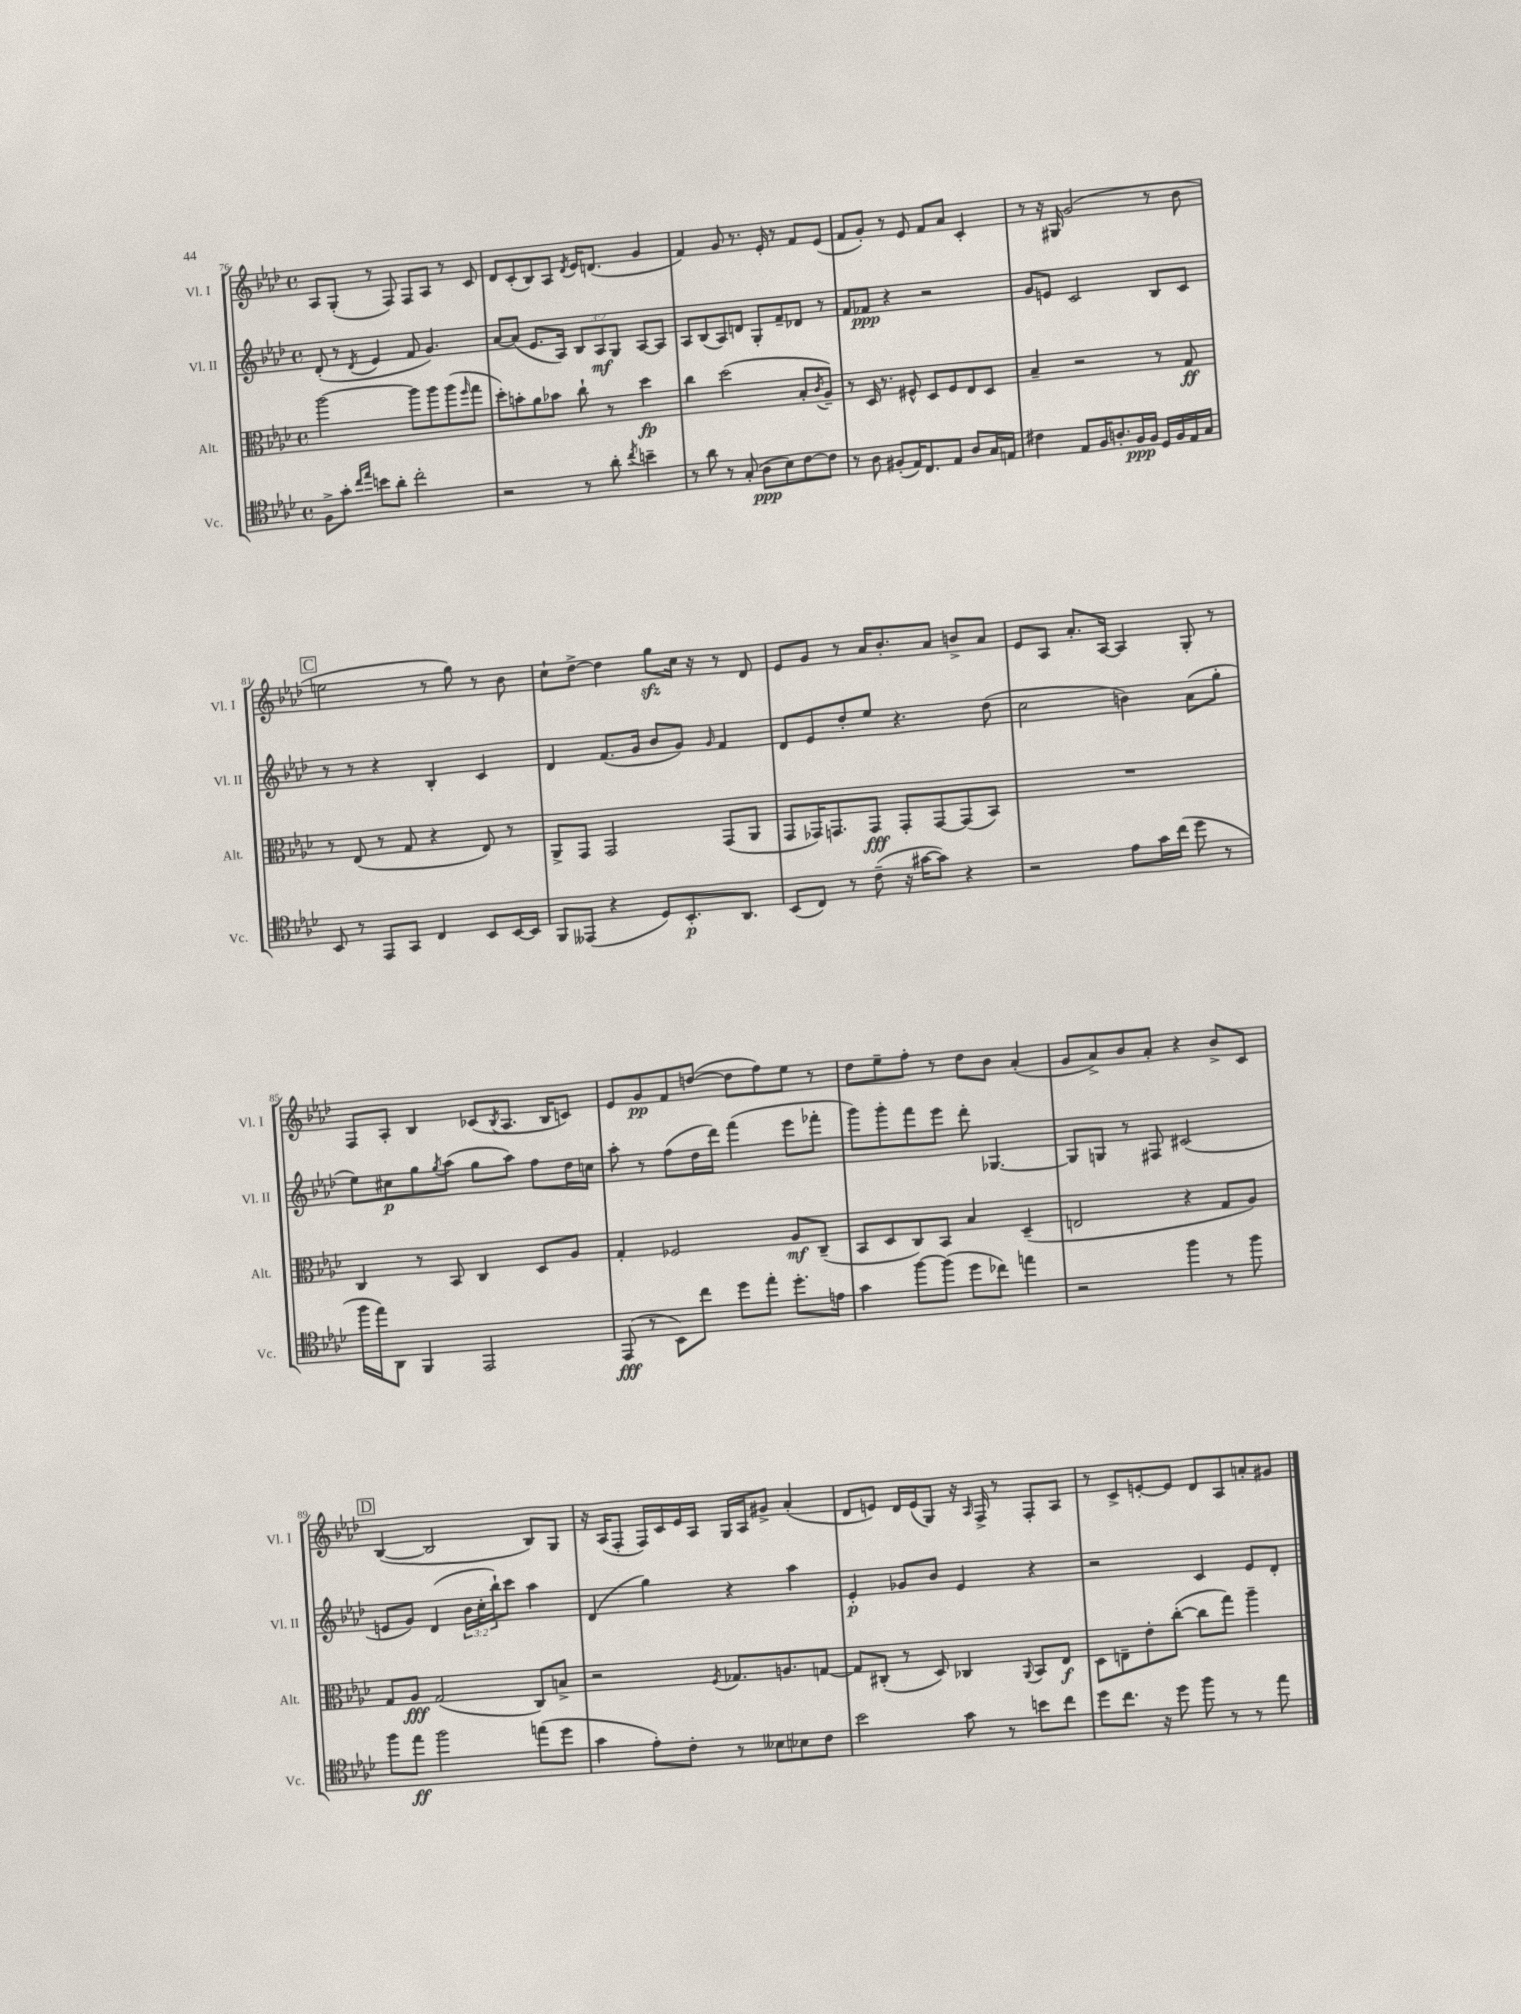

**kern	**kern	**kern	**kern
*staff4	*staff3	*staff2	*staff1
*clefC4	*clefC3	*clefG2	*clefG2
*k[b-e-a-d-]	*k[b-e-a-d-]	*k[b-e-a-d-]	*k[b-e-a-d-]
*M4/4	*M4/4	*M4/4	*M4/4
*met(c)	*met(c)	*met(c)	*met(c)
8F^	[2aa-	(8d-'	8A-
8g'	.	8r	(8G'
16qqcc	.	.	.
16qqee-	.	8qd-	.
8b	.	4e-	8r
8a-'	.	.	8F)
2cc'	8aa-]	8f	8F
.	8aa-	4.g)	8A-
.	(8aa-	.	8r
.	16qqff	.	.
.	8gg	.	8c
=	=	=	=
2r	8dd-')	[8a-	8d-
.	8b'	(8a-]	(8c'
.	8a-	8.e-	8B-)
.	8b-	.	8A-
.	.	16A-)	.
.	.	.	8qd-
8r	8cc`	12B-	16e-
.	.	.	(8.d
.	.	12A-	.
8a-'	8r	.	.
.	.	12G	.
8qcc	.	.	.
4b~	4dd-	[8A-	4g
.	.	8A-]	.
=	=	=	=
8r	4cc	8A-	4f)
8a-	.	(8B-	.
8r	(2dd-	8A-)	8g
(8G'	.	8d	8.r
8A-	.	8G'	.
.	.	.	16e-'
8B-)	.	8f~	8r
[8c	8B-'	8d-	8f
.	8qc	.	.
8c]	8A-~)	8r	(8e-
=	=	=	=
8r	8r	8f	8f
8A-	16D-	8f-	8g')
.	8.r	.	.
(8F#'	.	4r	8r
16E-)	8F#^^	.	8e-
8.C	.	.	.
.	8D-	2r	8f
8E-	8F#	.	8a-
8A-	8E-	.	4c'
16G	8D-	.	.
16E	.	.	.
=	=	=	=
4c#	4B-~	8g	8r
.	.	8e	16r
.	.	.	16G#
8E-	2r	2c	(2g
16F	.	.	.
8.A'	.	.	.
16F	.	.	.
16F	.	.	.
16D-	8r	8B-	8r
16F	.	.	.
16E-	8G	8c	8b-
16G	.	.	.
=	=	=	=
8BB-	8r	8r	2ee
8r	(8E-	8r	.
8EE-	8r	4r	.
8GG	8G	.	.
4C	4r	4B-'	8r
.	.	.	8gg)
8BB-	8E-)	4c	8r
[16BB-	8r	.	8b-
16BB-]	.	.	.
=	=	=	=
8FF	8AA-^	4d-	8cc`
(8EE--	8GG	.	[8dd-^
4r	2GG	(8.f	4dd-]
.	.	16g	.
8D-)	.	8b-	8gg
8.BB-'	.	8g)	16cc
.	.	.	16r
.	.	16qqg	.
.	(8GG	4f	8r
8.AA-	.	.	.
.	8AA-	.	8d-
=	=	=	=
(8BB-	8GG	8d-	8e-
8C)	16GG-)	8e-	8g
.	8.GG	.	.
8r	.	8dd-'	8r
(8c~	8GG	8ee-	16a-
.	.	.	8.b-'
16r	8GG'	4.r	.
[16g#	.	.	.
8g#])	[8GG	.	8a-
4r	(8GG]	.	8b^
.	8BB-)	(8dd-	8a-
=	=	=	=
2r	1r	2cc	8e-
.	.	.	8A-
.	.	.	8.a-'
.	.	.	[16A-
8e-	.	4b)	4A-]
16g	.	.	.
(16cc	.	.	.
8dd-	.	(8a-	8G'
8r	.	8gg'	8r
=	=	=	=
16ff	4C	8ee-)	8F
16ee-)	.	.	.
8AA-	.	8cc#	8A-'
4FF	8r	8gg	4B-
.	.	8qgg	.
.	8BB-	(8aa-	.
2EE-	4C	8gg	(8c-
.	.	.	8qB-
.	.	8aa-)	8.A-
.	8D-	8ff	.
.	.	.	16B-
.	8A-	16dd-	8c)
.	.	16cc	.
=	=	=	=
(8EE-	4G'	8aa-'	8e-
8r	.	8r	8g
8BB-)	2F-	(8ff	8f
8cc	.	16dd-	([8dd
.	.	16ddd-)	.
8dd-	.	(4fff	8dd]
8ee-'	.	.	8ff)
8.dd-'	8A-	8eee-	8ee-
.	(8C~	8fff-'	8r
16e	.	.	.
=	=	=	=
4g	8BB-	8ggg)	8dd-
.	8D-	8ggg'	8ee-~
[8ff	8C)	8fff	8ff'
(8ff]	8BB-	8eee-	8r
8dd-	4B-	8ddd-'	8dd-
8cc-)	.	[4.G-	8b-
4ee	(4D-~	.	(4a-'
=	=	=	=
2r	2E	8G-]	8g
.	.	8G	8a-^)
.	.	8r	8b-
.	.	8F#	8a-'
4ff	4r	(2c#	4r
8r	8G	.	8b-^
8ff	8A-)	.	8c
=	=	=	=
8ff	8G	8e	([4B-
8ee-	8A-	8g)	.
2ff	(2G	(4d-	2B-]
.	.	24b-	.
.	.	24cc'	.
.	.	24bb-`)	.
.	.	8ccc	.
(8ee	8C)	4aa-	8B-)
8dd-	8B^	.	8G
=	=	=	=
4g	2r	(4d-	16r
.	.	.	(16A-
.	.	.	8F'
8e-')	.	4gg)	16F)
.	.	.	16c
8c'	.	.	16e-
.	.	.	16A-
.	8qF	.	.
8r	8.G-	4r	16G
.	.	.	16A-
8B--	.	.	8g#^
.	8.A	.	.
8B-	.	4aa-	(4a-'
8c	[8G	.	.
=	=	=	=
2b-	8G]	4e-'	8d-
.	(8C#'	.	8e)
.	8r	8g-	16d-
.	.	.	(16e
.	8D-)	8b-	8G)
8g	4C-	4e-	16r
.	.	.	16qqA-
.	.	.	16F^
8r	.	.	8r
.	8qqAA-	.	.
8b	8BB-	4r	8F'
8cc	8E-	.	8A-
=	=	=	=
8dd-	8D-	2r	8r
8.cc	8E~	.	8c^
.	8e-'	.	[8e'
16r	.	.	.
8dd-	([8cc'	.	8e]
8ff	8cc]	4c	8d-
8r	8gg)	.	8A-
8r	4aa-~	8e-	8a'
8ee-	.	8d-'	8g#
==	==	==	==
*-	*-	*-	*-
